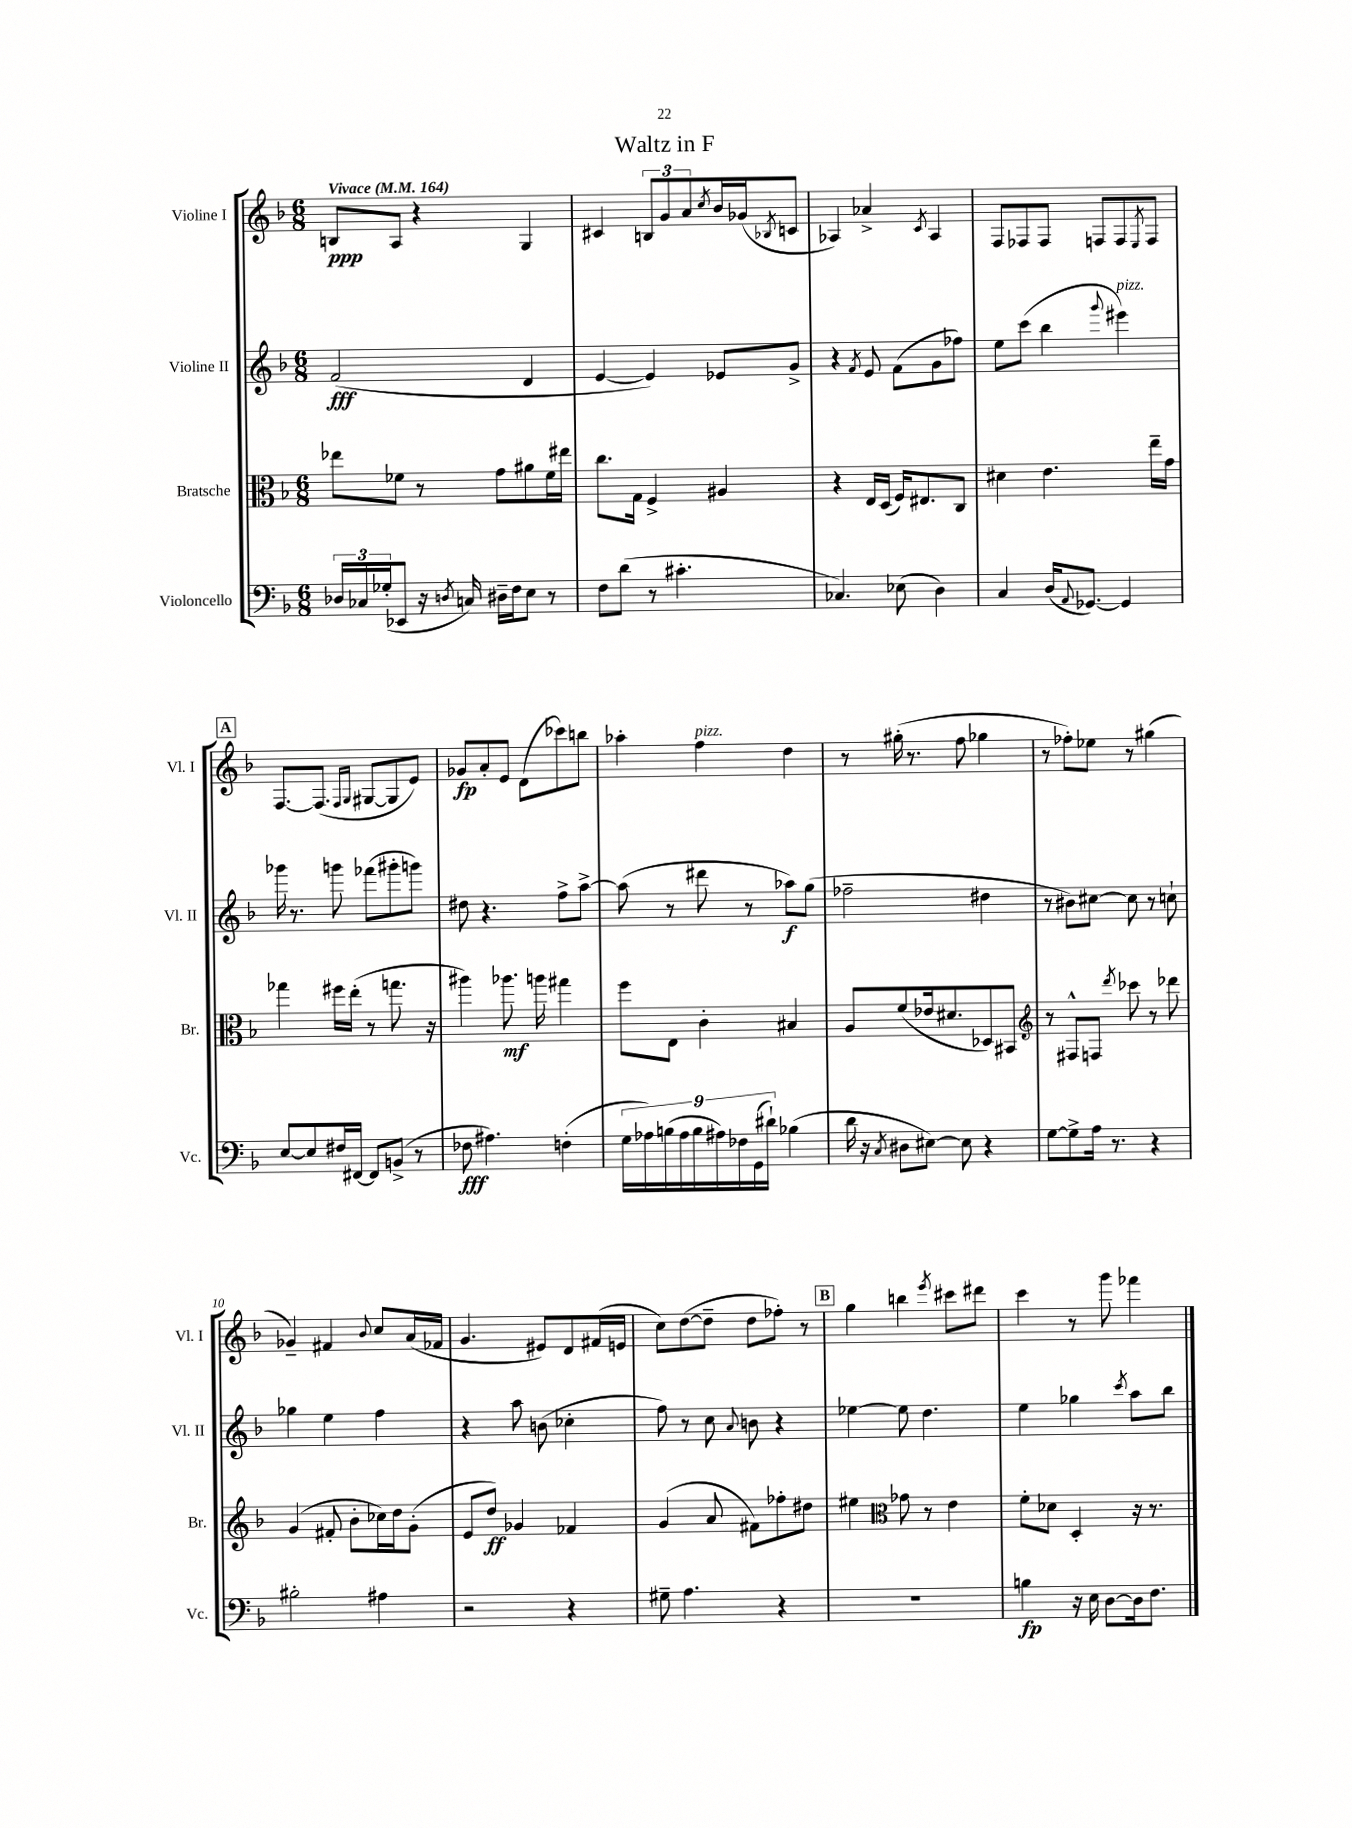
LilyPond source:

\header { title = "Waltz in F" }
<<
\new StaffGroup <<
\new Staff = "s0" \with { instrumentName = "Violine I" shortInstrumentName = "Vl. I" } {
    \clef treble \key f \major \numericTimeSignature \time 6/8 \tempo "Vivace" 4 = 164
    b8\ppp a8 r4 g4 |
    cis'4 \tuplet 3/2 { b8 g'8 a'8 } \acciaccatura { c''8 } bes'16 ges'16( \acciaccatura { bes8 } c'8 |
    aes4) aes'4-> \acciaccatura { c'8 } aes4 |
    f8 fes8 fes8 f8 f8 \acciaccatura { e8 } f8 |
    \mark \markup { \box "A" } f8.~ f8.( \grace { f16 g16 } gis8~ gis8 e'8) |
    ges'8\fp a'8-. e'8 d'8( ces'''8) b''8 |
    aes''4-. f''4^\markup { \italic "pizz." } d''4 |
    r8 gis''16-.( r8. f''8 ges''4 |
    r8 fes''8-.) ees''8 r8 gis''4( |
    ges'4--) fis'4 \appoggiatura { bes'8 } c''8 a'16( fes'16 |
    g'4. eis'8) d'8 fis'16( e'16 |
    c''8) d''8~( d''8-- d''8 fes''8-.) r8 |
    \mark \markup { \box "B" } g''4 b''4 \acciaccatura { e'''8 } cis'''8 dis'''8 |
    c'''4 r8 g'''8 fes'''4 \bar "|." |
}
\new Staff = "s1" \with { instrumentName = "Violine II" shortInstrumentName = "Vl. II" } {
    \clef treble \key f \major \numericTimeSignature \time 6/8
    f'2\fff( d'4 |
    e'4~ e'4) ees'8 g'8-> |
    r4 \acciaccatura { f'8 } e'8 f'8( g'8 fes''8) |
    e''8 c'''8( bes''4 \appoggiatura { g'''8 } eis'''4^\markup { \italic "pizz." }) |
    \mark \markup { \box "A" } ges'''16 r8. g'''8 fes'''8( gis'''8-. g'''8) |
    dis''8 r4. f''8-> a''8~-> |
    a''8( r8 dis'''8 r8 aes''8\f) g''8( |
    fes''2-- dis''4 |
    r8 bis'8) cis''8~ cis''8 r8 c''8-! |
    ges''4 e''4 f''4 |
    r4 a''8 b'8( ces''4-. |
    f''8) r8 c''8 \appoggiatura { a'8 } b'8 r4 |
    \mark \markup { \box "B" } ees''4~ ees''8 d''4. |
    e''4 ges''4 \acciaccatura { c'''8 } a''8 bes''8 \bar "|." |
}
\new Staff = "s2" \with { instrumentName = "Bratsche" shortInstrumentName = "Br." } {
    \clef alto \key f \major \numericTimeSignature \time 6/8
    ees''8 fes'8 r8 g'8 ais'8 fes'16 eis''16 |
    c''8. g16 f4-> ais4 |
    r4 e16 d16( f16) eis8. c8 |
    dis'4 e'4. e''16-- g'16 |
    \mark \markup { \box "A" } ges''4 fis''16 e''16-.( r8 g''8. r16 |
    ais''4) aes''8.\mf a''16 gis''4 |
    f''8 e8 c'4-. bis4 |
    a8 f'8( ees'16 dis'8. des8) bis,8 |
    \clef treble r8 fis8-^ f8 \acciaccatura { d'''8 } ces'''8 r8 des'''8 |
    g'4( fis'8-. bes'8-. ces''16) d''16 g'8-.( |
    e'8 d''8\ff) ges'4 fes'4 |
    g'4( a'8 fis'8) fes''8-. dis''8 |
    \mark \markup { \box "B" } eis''4 \clef alto ges'8 r8 e'4 |
    f'8-. des'8 d4-. r16 r8. \bar "|." |
}
\new Staff = "s3" \with { instrumentName = "Violoncello" shortInstrumentName = "Vc." } {
    \clef bass \key f \major \numericTimeSignature \time 6/8
    \tuplet 3/2 { des16 ces16 ges16-.( } ees,8 r16 \acciaccatura { d8 } c16) dis16-- f16 e8 r8 |
    f8 d'8( r8 cis'4.-. |
    ces4.) ees8( d4) |
    c4 d16( \appoggiatura { a,8 } ges,8.~) ges,4 |
    \mark \markup { \box "A" } e8~ e8 fis16 fis,16~ fis,8 b,8->( r8 |
    fes8\fff ais4.) f4-.( |
    \tuplet 9/8 { g16 aes16) b16( aes16 b16 ais16) fes16 g,16( dis'16-!) } bes4( |
    d'16 r16 \acciaccatura { c8 } dis8 eis8~) eis8 r4 |
    g8~ g8-> a16 r8. r4 |
    bis2-. ais4 |
    r2 r4 |
    gis8-- a4. r4 |
    \mark \markup { \box "B" } R2. |
    b4\fp r16 e16 d8~ d16 f8. \bar "|." |
}
>>
>>
